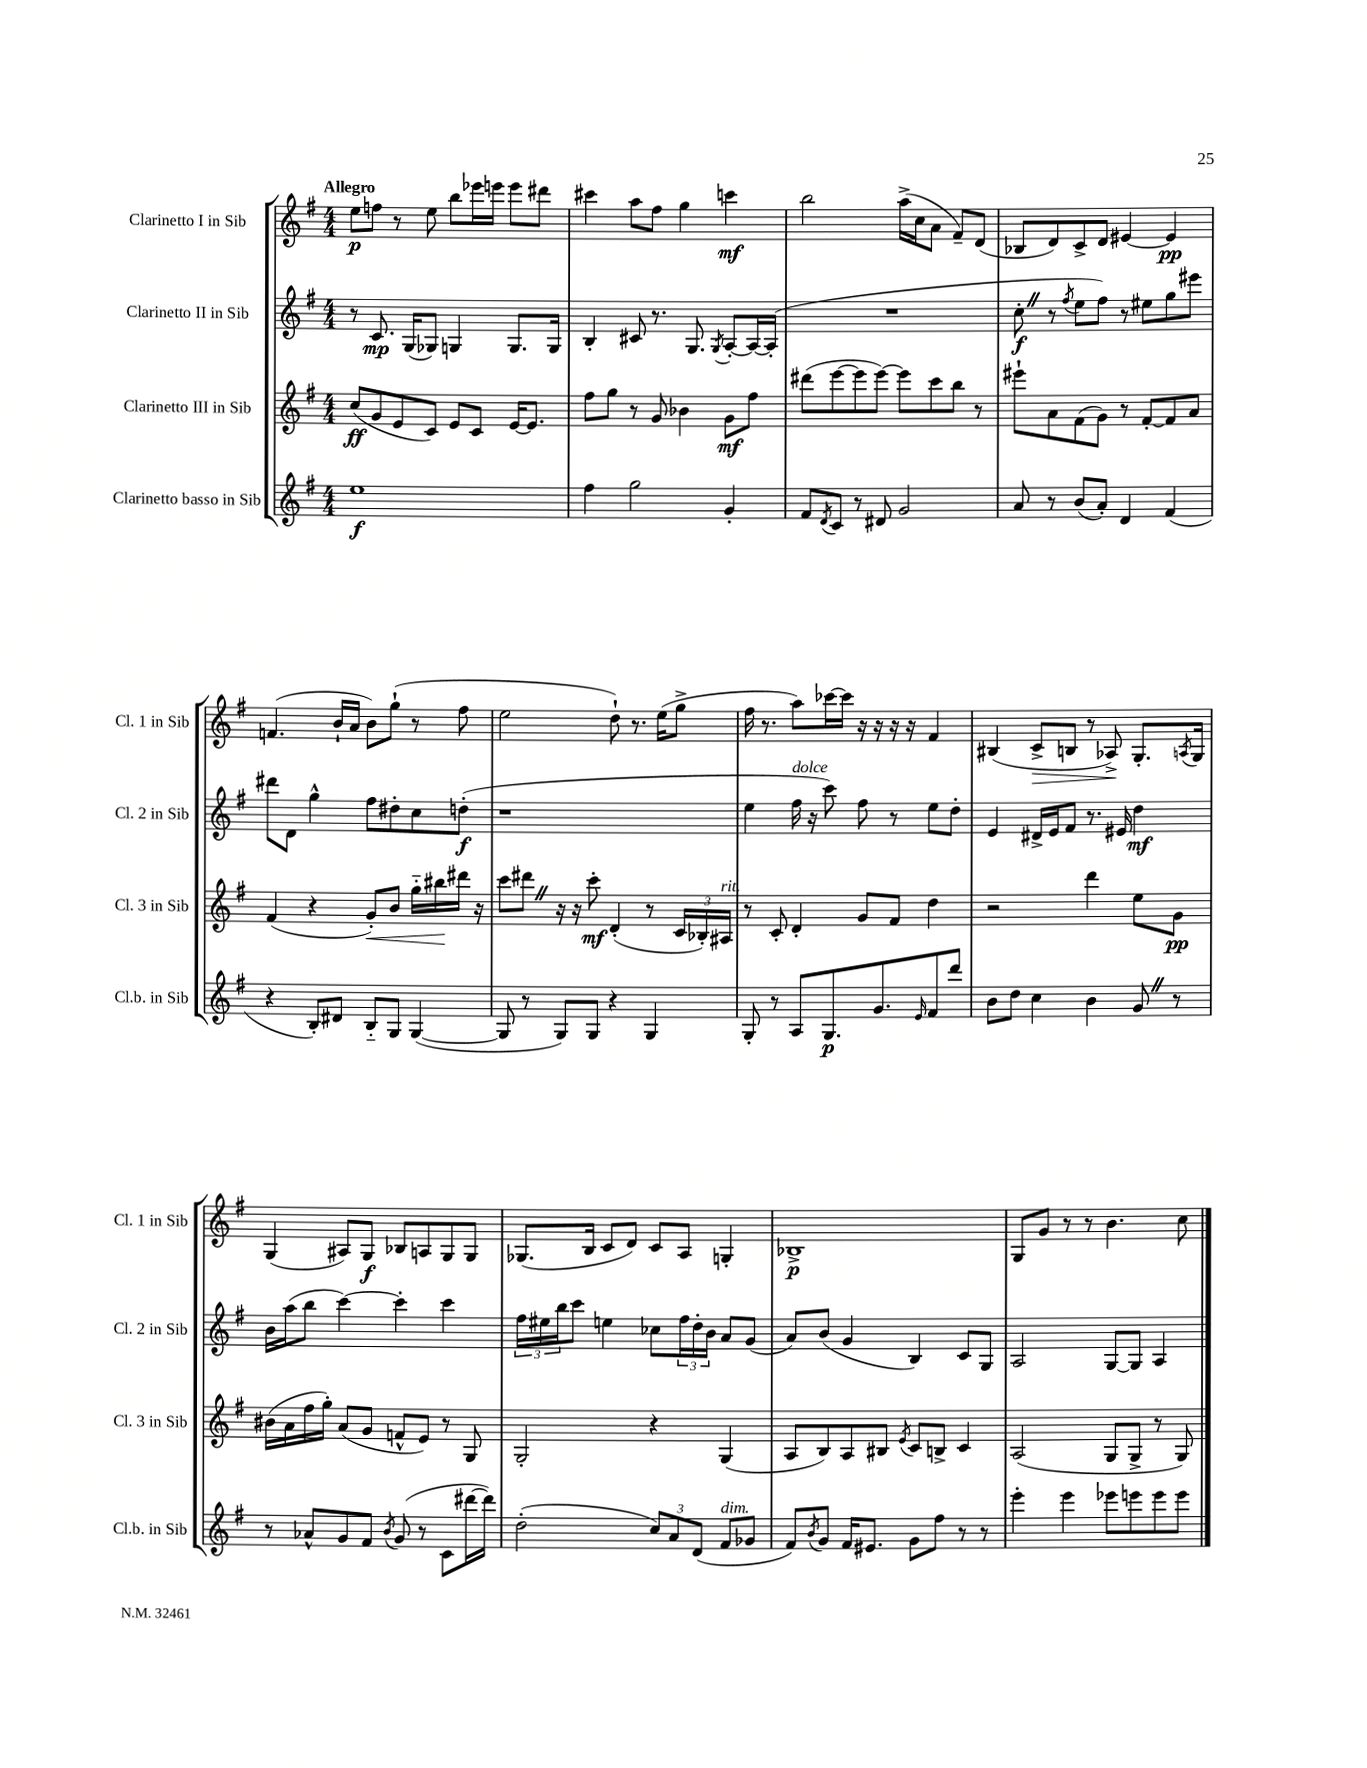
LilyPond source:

<<
\new StaffGroup <<
\new Staff = "s0" \with { instrumentName = "Clarinetto I in Sib" shortInstrumentName = "Cl. 1 in Sib" } {
    \clef treble \key g \major \numericTimeSignature \time 4/4 \tempo "Allegro"
    e''8\p f''8 r8 e''8 b''8 ees'''16 e'''16 e'''8 dis'''8 |
    cis'''4 a''8 fis''8 g''4 c'''4\mf |
    b''2 a''16->( c''16 a'8 fis'8--) d'8( |
    bes8 d'8) c'8-> d'8 eis'4~ eis'4\pp |
    f'4.( b'16-! a'16 b'8) g''8-!( r8 fis''8 |
    e''2 d''8-!) r8. e''16( g''8-> |
    fis''16 r8. a''8) ces'''16~ ces'''16 r16 r16 r16 r16 fis'4 |
    bis4( c'8->\> b8 r8 aes8->\!) g8.-. \acciaccatura { a8 } g16 |
    g4( ais8) g8\f bes8 a8 g8 g8 |
    ges8.( b16 c'8 d'8) c'8 a8 g4-. |
    bes1->\p |
    g8 g'8 r8 r8 b'4. c''8 \bar "|." |
}
\new Staff = "s1" \with { instrumentName = "Clarinetto II in Sib" shortInstrumentName = "Cl. 2 in Sib" } {
    \clef treble \key g \major \numericTimeSignature \time 4/4
    r8 c'8.\mp g16( ges8) g4 g8. g16 |
    b4-. cis'8 r8. g8. \acciaccatura { g8 } a8~-. a16~ a16-.( |
    R1 |
    c''8-.\f \once \override BreathingSign.text = \markup { \musicglyph "scripts.caesura.straight" } \breathe r8 \acciaccatura { fis''8 } e''8 fis''8) r8 eis''8 g''8 eis'''8 |
    dis'''8 d'8 g''4-^ fis''8 dis''8-. c''8 d''8-.\f( |
    r1 |
    e''4 fis''16^\markup { \italic "dolce" } r16 c'''8) fis''8 r8 e''8 d''8-. |
    e'4 dis'16-> e'16 fis'8 r8. eis'16 d''4\mf |
    b'16 a''16( b''8 c'''4~) c'''4-. c'''4 |
    \tuplet 3/2 { fis''16 eis''16 b''16 } c'''8 e''4 ces''8 \tuplet 3/2 { fis''16 d''16-. b'16 } a'8 g'8( |
    a'8) b'8( g'4 b4) c'8 g8 |
    a2 g8~ g8 a4 \bar "|." |
}
\new Staff = "s2" \with { instrumentName = "Clarinetto III in Sib" shortInstrumentName = "Cl. 3 in Sib" } {
    \clef treble \key g \major \numericTimeSignature \time 4/4
    c''8\ff( g'8 e'8 c'8) e'8 c'8 e'16~ e'8. |
    fis''8 g''8 r8 g'8 bes'4 g'8\mf fis''8 |
    dis'''8( e'''8~ e'''8 e'''8~) e'''8 c'''8 b''8 r8 |
    eis'''8-! a'8 fis'8( g'8) r8 fis'8~-. fis'8 a'8 |
    fis'4( r4 g'8-.\<) b'8 g''16-_ bis''16\! dis'''16 r16 |
    c'''8 dis'''8 \once \override BreathingSign.text = \markup { \musicglyph "scripts.caesura.straight" } \breathe r16 r16 c'''8-.\mf d'4-.( r8 \tuplet 3/2 { c'16 bes16-.) ais16^\markup { \italic "rit." } } |
    r8 c'8-. d'4-. g'8 fis'8 d''4 |
    r2 d'''4 e''8 g'8\pp |
    bis'16( a'16 fis''16 g''16-.) a'8( g'8 f'8-^ e'8) r8 g8 |
    g2-. r4 g4( |
    a8 b8) a8 bis8 \acciaccatura { e'8 } c'8 b8-> c'4 |
    a2( g8 g8-> r8 g8) \bar "|." |
}
\new Staff = "s3" \with { instrumentName = "Clarinetto basso in Sib" shortInstrumentName = "Cl.b. in Sib" } {
    \clef treble \key g \major \numericTimeSignature \time 4/4
    e''1\f |
    fis''4 g''2 g'4-. |
    fis'8 \acciaccatura { d'8 } c'8 r8 dis'8 g'2 |
    a'8 r8 b'8( a'8-.) d'4 fis'4( |
    r4 b8-.) dis'8 b8-_ g8 g4~( |
    g8 r8 g8) g8 r4 g4 |
    g8-. r8 a8 g8.\p g'8. \grace { e'16 } fis'8 d'''8 |
    b'8 d''8 c''4 b'4 g'8 \once \override BreathingSign.text = \markup { \musicglyph "scripts.caesura.straight" } \breathe r8 |
    r8 aes'8-^ g'8 fis'8 \acciaccatura { b'8 } g'8( r8 c'8 dis'''16~ dis'''16) |
    d''2-.( \tuplet 3/2 { c''8) a'8 d'8( } fis'8^\markup { \italic "dim." } ges'8 |
    fis'8) \acciaccatura { b'8 } g'8 fis'16 eis'8. g'8 fis''8 r8 r8 |
    e'''4-. e'''4 ees'''8 e'''8 e'''8 e'''8 \bar "|." |
}
>>
>>
\layout { \context { \Score \remove "Bar_number_engraver" } }
